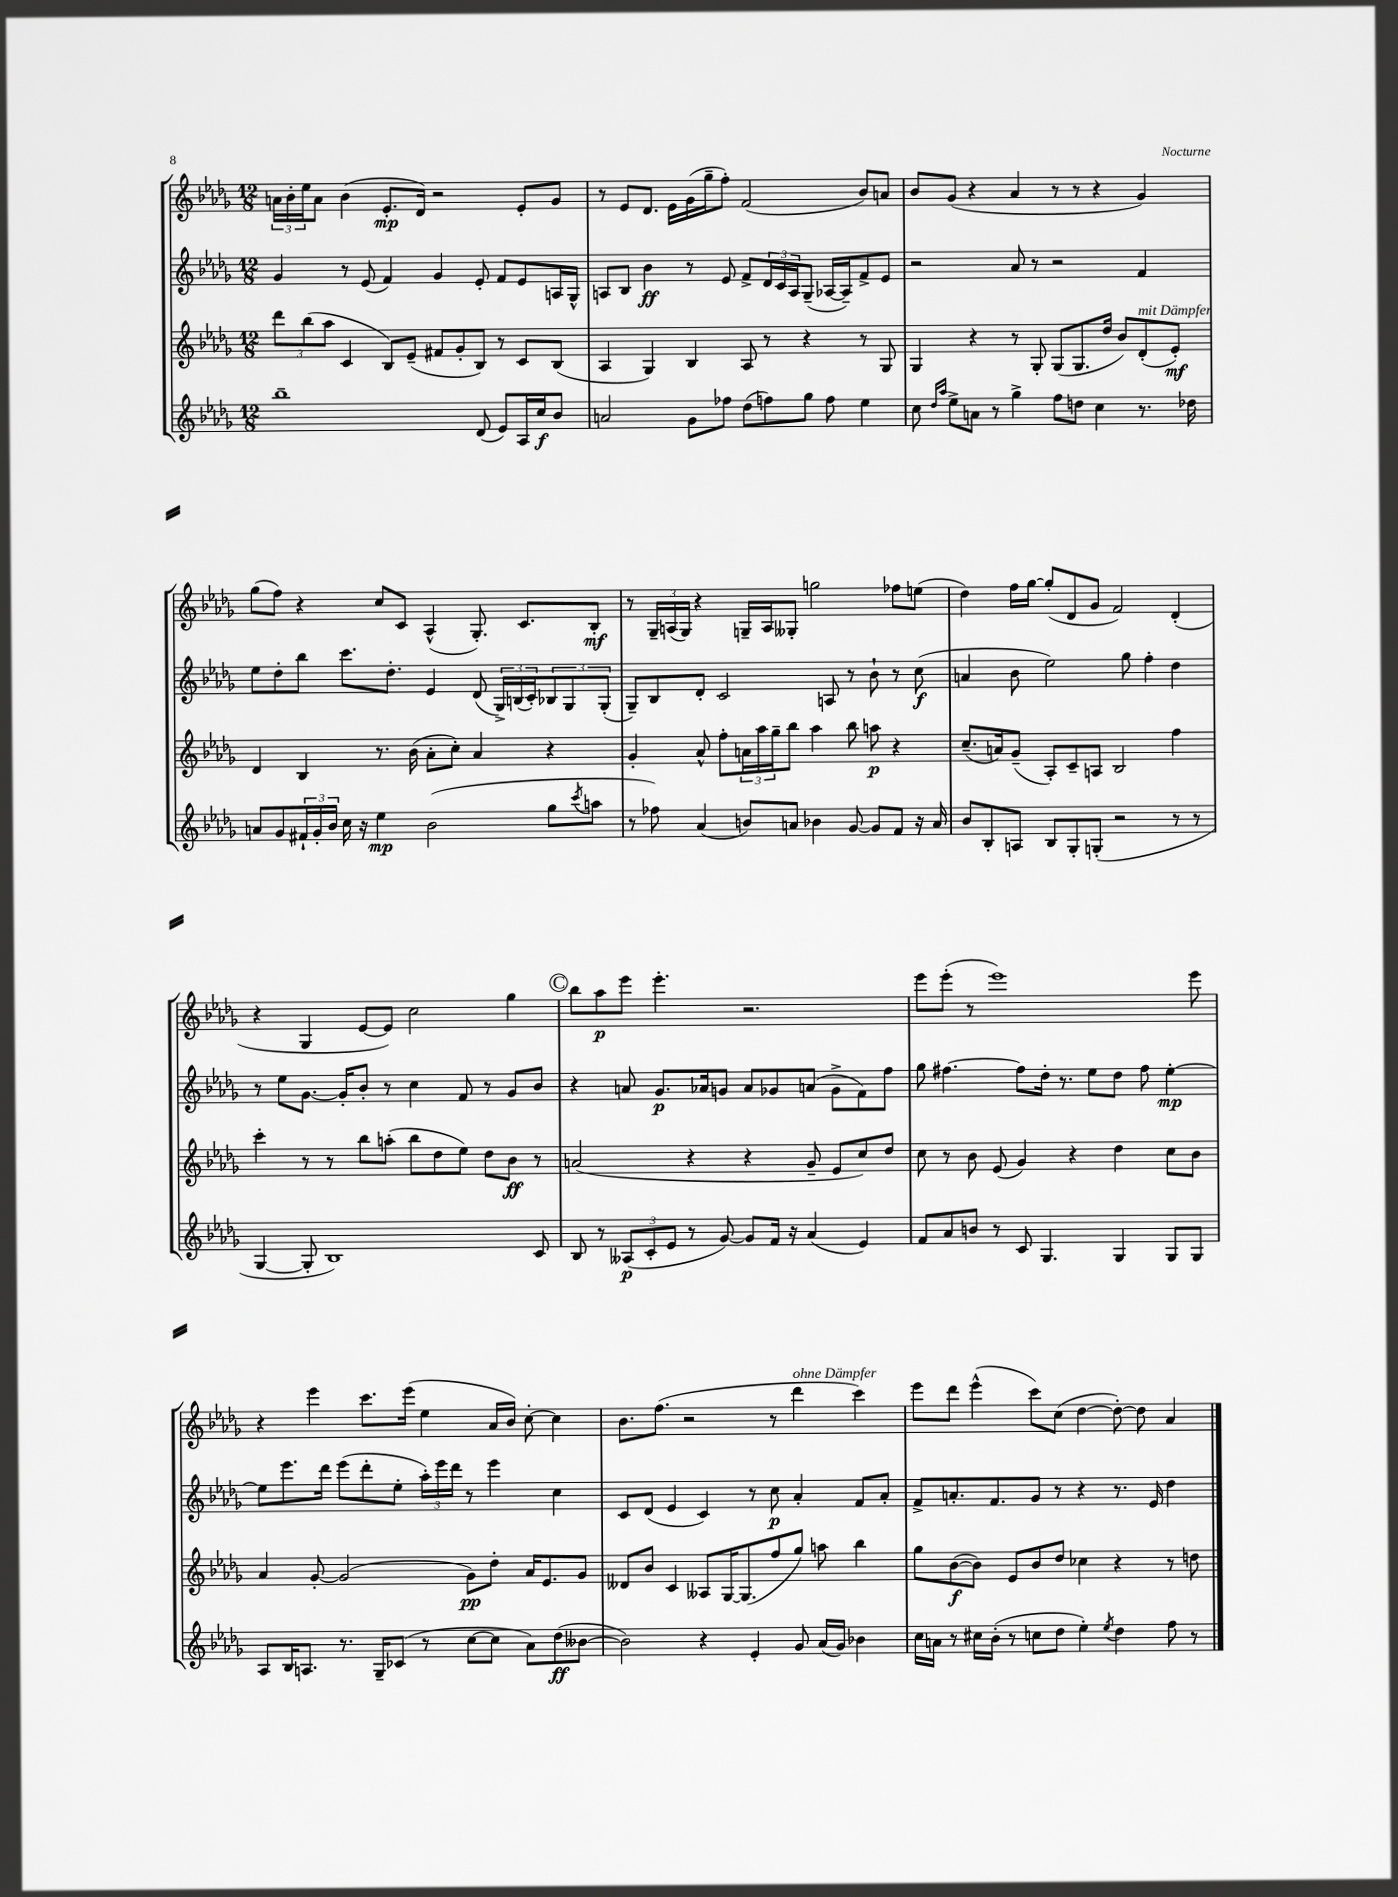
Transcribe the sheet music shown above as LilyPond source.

<<
\new StaffGroup <<
\new Staff = "s0" {
    \clef treble \key des \major \numericTimeSignature \time 12/8
    \tuplet 3/2 { a'16 bes'16-. ees''16 } a'8 bes'4( ees'8.-.\mp des'16) r2 ees'8-. ges'8 |
    r8 ees'8 des'8. ees'16 ges'16( ges''16-- f''8-.) f'2( bes'8) a'8 |
    bes'8 ges'8( r4 aes'4 r8 r8 r4 ges'4) |
    ges''8( f''8) r4 c''8 c'8 aes4-^( ges8.-.) c'8. bes8-.\mf |
    r8 \tuplet 3/2 { ges16-- a16( ges16) } r4 g16-- a16 geses8-. g''2 fes''8 e''8( |
    des''4) f''16 ges''16~ ges''8-.( des'8 ges'8 f'2) des'4-.( |
    r4 ges4 ees'8~ ees'8) c''2 ges''4 |
    \mark \markup { \circle "C" } bes''8 aes''8\p ees'''8 ees'''4.-. r2. |
    ees'''8 ees'''8-.( r8 ees'''1) ees'''8 |
    r4 ees'''4 c'''8. ees'''16( ees''4 aes'16 bes'16) c''8~-. c''4 |
    bes'8. f''8.( r2 r8 des'''4^\markup { \italic "ohne Dämpfer" } c'''4) |
    ees'''8 des'''8 ees'''4-^( c'''8) c''8( des''4~ des''8~-.) des''8 aes'4 \bar "|." |
}
\new Staff = "s1" {
    \clef treble \key des \major \numericTimeSignature \time 12/8
    ges'4 r8 ees'8( f'4) ges'4 ees'8-. f'8 ees'8 a16 ges16-^ |
    a8 bes8 bes'4\ff r8 ees'8 f'8-> \tuplet 3/2 { des'16 c'16 a16 } ges8--( aes16~ aes16--) f'8-> ees'8 |
    r2 aes'8 r8 r2 f'4 |
    ees''8 des''8-. bes''8 c'''8. des''8.-. ees'4 des'8( \tuplet 3/2 { ges16->) b16( c'16-.) } \tuplet 3/2 { bes8 ges8 ges8-.( } |
    ges8--) bes8 des'8-. c'2 a8 r8 bes'8-! r8 c''8\f( |
    a'4 bes'8 ees''2) ges''8 f''4-. des''4 |
    r8 ees''8 ges'8.~ ges'16-. bes'8-. r8 c''4 f'8 r8 ges'8 bes'8 |
    \mark \markup { \circle "C" } r4 a'8 ges'8.\p aes'16 g'8 aes'8 ges'8 a'8( ges'8-> f'8) f''8 |
    ges''8 fis''4.~ fis''8 des''16-. r8. ees''8 des''8 fis''8 ees''4~-.\mp |
    ees''8 ees'''8. des'''16 ees'''8( des'''8-. ees''8-. \tuplet 3/2 { aes''16-.) ees'''16 des'''16 } r8 ees'''4 c''4 |
    c'8 des'8( ees'4 c'4) r8 c''8\p aes'4-. f'8 aes'8-. |
    f'8-> a'8.-. f'8. ges'8 r8 r4 r8. ees'16 des''4 \bar "|." |
}
\new Staff = "s2" {
    \clef treble \key des \major \numericTimeSignature \time 12/8
    \tuplet 3/2 { des'''8 bes''8( aes''8 } c'4 bes8) ees'8--( fis'8 ges'8-. bes8) r8 c'8 bes8( |
    aes4 ges4) bes4 aes8 r8 r4 r8 ges8 |
    ges4 r4 r8 ges8-. ges8( ges8. des''16 bes'8) des'8-.^\markup { \italic "mit Dämpfer" }( ees'8-.\mf) |
    des'4 bes4 r8. bes'16( aes'8-. c''8-.) aes'4 r4 |
    ges'4-. aes'8-^ f''8-. \tuplet 3/2 { a'16 aes''16 ges''16-- } bes''8 aes''4 bes''8 a''8\p r4 |
    c''8.--( a'16) ges'8--( aes8-.) c'8-- a8 bes2 f''4 |
    c'''4-. r8 r8 bes''8 a''8-.( bes''8 des''8 ees''8) des''8 bes'8\ff r8 |
    \mark \markup { \circle "C" } a'2( r4 r4 ges'8-- ees'8 c''8) des''8 |
    c''8 r8 bes'8 ees'8( ges'4) r4 des''4 c''8 bes'8 |
    aes'4 ges'8~-. ges'2( ges'8\pp) des''8-. aes'16 ees'8. ges'8 |
    deses'8 bes'8 c'4 aeses8 ges16~ ges8.( f''8 ges''8) a''8 bes''4 |
    ges''8 bes'8~\f( bes'8) ees'8 bes'8 des''8 ces''4 r4 r8 d''8 \bar "|." |
}
\new Staff = "s3" {
    \clef treble \key des \major \numericTimeSignature \time 12/8
    bes''1-- des'8( ees'8) aes16 c''16\f bes'8 |
    a'2 ges'8 fes''8 des''8( f''8) ges''8 f''8 ees''4 |
    c''8 \grace { des''16 aes''16 } ees''8-> a'8 r8 ges''4-> f''8 d''8 c''4 r8. des''16 |
    a'8 ges'8 \tuplet 3/2 { fis'16-! ges'16-. bes'16 } c''16 r16 ees''4\mp bes'2( ges''8 \acciaccatura { c'''8 } a''8 |
    r8 fes''8) aes'4( b'8) a'8 bes'4 ges'8~ ges'8 f'8 r16 a'16 |
    bes'8 bes8-. a8 bes8 ges8-. g8-.( r2 r8 r8 |
    ges4~ ges8-. bes1) c'8 |
    \mark \markup { \circle "C" } bes8 r8 \tuplet 3/2 { aeses8\p( c'8-. ees'8 } r8 ges'8~) ges'8 f'16 r16 aes'4( ees'4) |
    f'8 aes'8 b'8 r8 c'8 ges4. ges4 ges8 ges8 |
    aes8 bes16 a8. r8. ges16-- ces'8( r8 c''8~ c''8 aes'8) des''8\ff( beses'8~ |
    beses'2) r4 ees'4-. ges'8 aes'16( ges'16) bes'4 |
    c''16 a'16 r8 cis''16 bes'16-.( r8 c''8 des''8 ees''4-.) \acciaccatura { ees''8 } des''4 f''8 r8 \bar "|." |
}
>>
>>
\layout { \context { \Score \remove "Bar_number_engraver" } }
